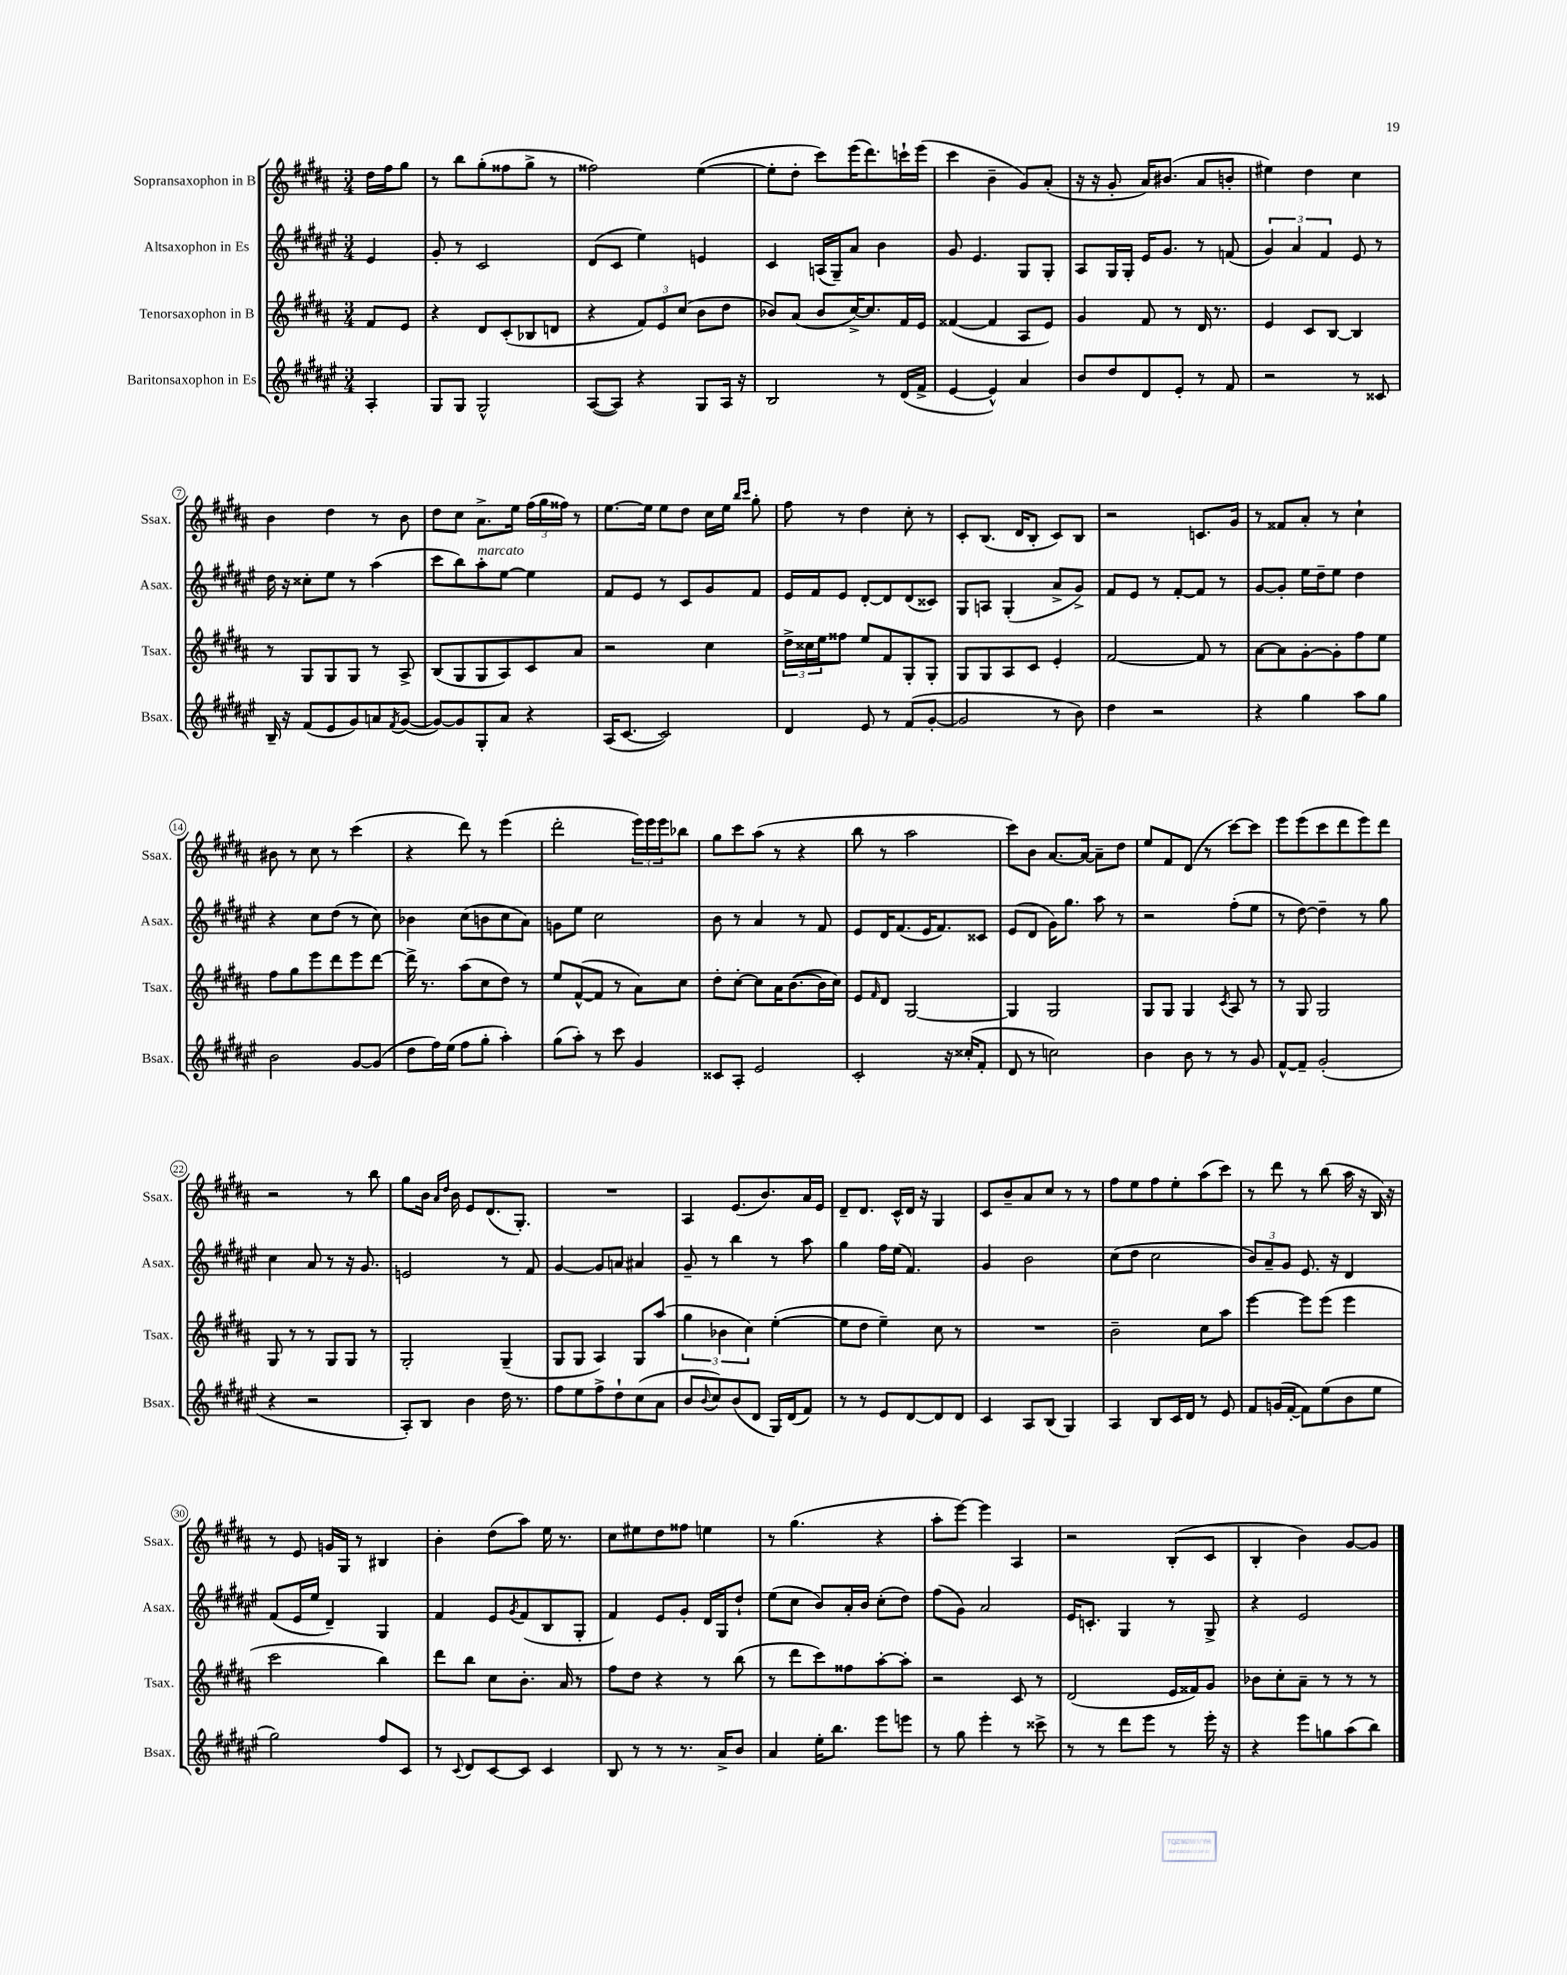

**kern	**kern	**kern	**kern
*staff4	*staff3	*staff2	*staff1
*clefG2	*clefG2	*clefG2	*clefG2
*k[f#c#g#d#a#e#]	*k[f#c#g#d#a#]	*k[f#c#g#d#a#e#]	*k[f#c#g#d#a#]
*M3/4	*M3/4	*M3/4	*M3/4
4A#'	8f#	4e#	16dd#
.	.	.	16ff#
.	8e	.	8gg#
=	=	=	=
8G#	4r	8g#'	8r
8G#	.	8r	8bb
2G#^^	8d#	2c#	(8gg#'
.	(8c#'	.	8ff##
.	8B-	.	8gg#^
.	8d	.	8r
=	=	=	=
([8A#	4r	(8d#	2ff##)
8A#])	.	8c#	.
4r	12f#)	4ee#)	.
.	12e	.	.
.	(12cc#	.	.
8G#	8b	4e	([4ee
16A#	8dd#	.	.
16r	.	.	.
=	=	=	=
2B	8b-)	4c#	8ee']
.	(8a#	.	8dd#'
.	8b-	(16A	8ccc#)
.	.	16G#~)	.
.	[16cc#^)	8a#	(16eee
.	8.cc#]	.	8.ddd#)
8r	.	4b	.
(16d#	16f#	.	16ccc`
16f#^	16e	.	(16eee
=	=	=	=
[4e#	([4f##	8g#	4ccc#
.	.	4.e#	.
4e#^^])	4f##]	.	4b~
4a#	8A#	8G#	8g#)
.	8e)	8G#'	(8a#'
=	=	=	=
8b	4g#	8A#	16r
.	.	.	16r
8dd#	.	16G#	8g#'
.	.	16G#'	.
8d#	8f#	16e#	16a#)
.	.	8.g#	(8.b#
8e#'	8r	.	.
8r	16d#	8r	8a#
.	8.r	.	.
8f#	.	(8f	8b'
=	=	=	=
2r	4e	6g#)	4ee#)
.	.	6a#	.
.	8c#	.	4dd#
.	.	6f#	.
.	[8B	.	.
8r	4B]	8e#	4cc#
8c##	.	8r	.
=	=	=	=
16B~	8r	16dd#	4b
16r	.	16r	.
(8f#	8G#	8cc##'	.
8e#	8G#	8ee#	4dd#
8g#)	8G#	8r	.
8a	8r	(4aa#	8r
8qf#	.	.	.
([8g#	8A#^	.	8b
=	=	=	=
8g#_)	(8B	8ccc#	8dd#
8g#]	8G#	8bb)	8cc#
8G#'	8G#	8aa#'	8.a#^
8a#	8A#)	[8ee#	.
.	.	.	16ee
4r	8c#	4ee#]	(24ff#
.	.	.	24gg#
.	.	.	24ff##)
.	8a#	.	8r
=	=	=	=
(16A#	2r	8f#	[8.ee
[8.c#	.	.	.
.	.	8e#	.
.	.	.	16ee]
2c#])	.	8r	8ee
.	.	8c#	8dd#
.	4cc#	8g#	16cc#
.	.	.	16ee
.	.	.	16qqbb
.	.	.	16qqccc#
.	.	8f#	8gg#'
=	=	=	=
4d#	24dd#^	16e#	8ff#
.	24cc##	.	.
.	.	16f#	.
.	24ee	.	.
.	8ff##	8e#	8r
8e#	8ee	[8d#'	4dd#
8r	8f#	8d#]	.
(8f#	8G#'	(8d#	8cc#'
[8g#'	8G#'	8c##)	8r
=	=	=	=
2g#]	8G#	8G#	8c#'
.	8G#	8A	(8.B
.	8A#	(4G#'	.
.	.	.	16d#
.	8c#	.	8B'
8r	4e'	8a#^	8c#)
8b)	.	8g#^)	8B
=	=	=	=
4dd#	[2f#	8f#	2r
.	.	8e#	.
2r	.	8r	.
.	.	[8f#'	.
.	8f#]	8f#]	8.c
.	8r	8r	.
.	.	.	16g#
=	=	=	=
4r	[8a#	[8g#	8r
.	8a#]	8g#']	8f##
4gg#	[8g#'	16ee#	8a#'
.	.	16dd#~	.
.	8g#']	8ee#	8r
8aa#	8ff#	4dd#	4cc#`
8gg#	8ee	.	.
=	=	=	=
2b	8ff#	4r	8b#
.	8gg#	.	8r
.	8eee	8cc#	8cc#
.	8ddd#	(8dd#	8r
[8g#	8eee	8r	(4ccc#
(8g#]	[8ddd#	8cc#)	.
=	=	=	=
8dd#	16ddd#^]	4b-	4r
.	8.r	.	.
16ff#)	.	.	.
(16ee#	.	.	.
8ff#	(8aa#	(8cc#	8ddd#)
8gg#'	8cc#	8b	8r
4aa#')	8dd#)	8cc#	(4eee
.	8r	8a#)	.
=	=	=	=
(8gg#	8ee	8g	2ddd#'
8aa#')	([8f#^^	8ee#	.
8r	8f#]	2cc#	.
8ccc#	8r	.	.
4g#	8a#)	.	24eee)
.	.	.	24eee
.	.	.	24eee
.	8cc#	.	8bb-
=	=	=	=
8c##	8dd#'	8b	8gg#
8A#'	[8cc#'	8r	8ccc#
2e#	8cc#]	4a#	(8aa#
.	16a#	.	8r
.	([8.b	.	.
.	.	8r	4r
.	16b]	8f#	.
.	16cc#)	.	.
=	=	=	=
2c#'	8e	8e#	8bb
.	16qqf#	.	.
.	8d#	16d#	8r
.	.	(8.f#	.
.	[2G#	.	2aa#
.	.	16e#	.
.	.	8.f#)	.
16r	.	.	.
(16cc##'	.	.	.
8f#'	.	8c##	.
=	=	=	=
8d#	4G#]	(8e#	8ccc#)
8r	.	8d#	8b
2cc)	2G#	16g#)	[8.a#
.	.	8.gg#	.
.	.	.	16a#_
.	.	8aa#	8a#~]
.	.	8r	8dd#
=	=	=	=
4b	8G#	2r	8ee
.	8G#	.	8f#
8b	4G#	.	(8d#
8r	.	.	8r
.	8qc#	.	.
8r	8A#	(8ff#'	[8ccc#)
8g#	8r	8ee#	8ccc#]
=	=	=	=
[8f#^^	8r	8r	8eee
8f#~]	8G#	[8dd#)	(8eee
(2g#'	2G#	4dd#~]	8ccc#
.	.	.	8ddd#
.	.	8r	8eee)
.	.	8gg#	8ddd#
=	=	=	=
4r	8G#	4cc#	2r
.	8r	.	.
2r	8r	8a#	.
.	8G#	8r	.
.	8G#	16r	8r
.	.	8.g#	.
.	8r	.	8bb
=	=	=	=
8A#')	2G#'	2e	8gg#
8B	.	.	16b
.	.	.	16qqa#
.	.	.	16qqdd#
.	.	.	16b
4b	.	.	8e
.	.	.	(8.d#
16dd#	(4G#~	8r	.
8.r	.	.	8.G#')
.	.	8f#	.
=	=	=	=
8ff#	8G#	[4g#	2.r
8ee#	8G#	.	.
8ff#^	4A#)	8g#]	.
8dd#`	.	8a	.
(8cc#	8G#	4a#	.
8a#	(8aa#	.	.
=	=	=	=
8b	6gg#	8g#~	4A#
8qqb	.	.	.
8cc#)	.	8r	.
.	6b-	.	.
(8b	.	4bb	(8.e
.	6cc#)	.	.
8d#	.	.	.
.	.	.	8.b)
16G#)	([4ee'	8r	.
(16d#	.	.	.
8f#)	.	8aa#	16a#
.	.	.	16e
=	=	=	=
8r	8ee]	4gg#	8d#~
8r	8dd#	.	8.d#
8e#	4ee~)	16ff#	.
.	.	(16ee#	16c#^^
[8d#	.	4.f#)	16d#
.	.	.	16r
8d#]	8cc#	.	4G#
8d#	8r	.	.
=	=	=	=
4c#	2.r	4g#	8c#
.	.	.	8b~
8A#	.	2b	8a#
(8B	.	.	8cc#
4G#)	.	.	8r
.	.	.	8r
=	=	=	=
4A#	2b~	(8cc#	8ff#
.	.	8dd#	8ee
8B	.	2cc#	8ff#
16c#	.	.	8ee'
16d#	.	.	.
8r	8cc#	.	(8aa#
8e#	8aa#	.	8ccc#)
=	=	=	=
8f#	[4eee	12b)	8r
.	.	12a#~	.
(16g	.	.	8ddd#
.	.	12g#	.
[16f#'	.	.	.
8f#])	8eee]	8.e#	8r
(8ee#	(8eee	.	(8bb
.	.	16r	.
8b	4eee	4d#	16aa#
.	.	.	16r
8ee#	.	.	16B)
.	.	.	16r
=	=	=	=
2gg#)	2ccc#	(8f#	8r
.	.	16e#	8e
.	.	16ee#	.
.	.	4d#~)	16g
.	.	.	16G#
.	.	.	8r
8ff#	4bb)	4G#	4B#
8c#	.	.	.
=	=	=	=
8r	8ddd#	4f#	4b'
8qqc#	.	.	.
8d#	8bb	.	.
[8c#	8cc#	8e#	(8dd#
.	.	8qg#	.
8c#]	8.b'	(8f#	8aa#)
4c#	.	8B	16ee
.	16a#	.	8.r
.	8r	8G#'	.
=	=	=	=
8B	8ff#	4f#)	8cc#
8r	8dd#	.	8ee#
8r	4r	8e#	8dd#
8.r	.	8g#'	8ff##
.	8r	16d#	4ee
16a#^	.	16G#	.
8b	(8bb	8dd#`	.
=	=	=	=
4a#	8r	(8ee#	8r
.	8ddd#	8cc#	(4.gg#
16ee#'	8ccc#)	8b)	.
8.bb	.	.	.
.	8ff##	16a#'	.
.	.	16b	.
8eee#	[8aa#'	(8cc#'	4r
8eee	8aa#']	8dd#)	.
=	=	=	=
8r	2r	(8ff#	8aa#'
8gg#	.	8g#)	[8eee)
4eee#'	.	2a#	4eee]
8r	8c#	.	4A#
8ccc##^	8r	.	.
=	=	=	=
8r	(2d#	16e#	2r
.	.	8.c'	.
8r	.	.	.
8ddd#	.	4G#	.
8eee#	.	.	.
8r	16e	8r	(8B'
.	16f##)	.	.
16eee#'	8g#	8G#^	8c#
16r	.	.	.
=	=	=	=
4r	8b-	4r	4B'
.	8cc#'	.	.
8eee#	8a#~	2e#	4b)
8gg	8r	.	.
(8aa#	8r	.	[8g#
8bb)	8r	.	8g#]
==	==	==	==
*-	*-	*-	*-
